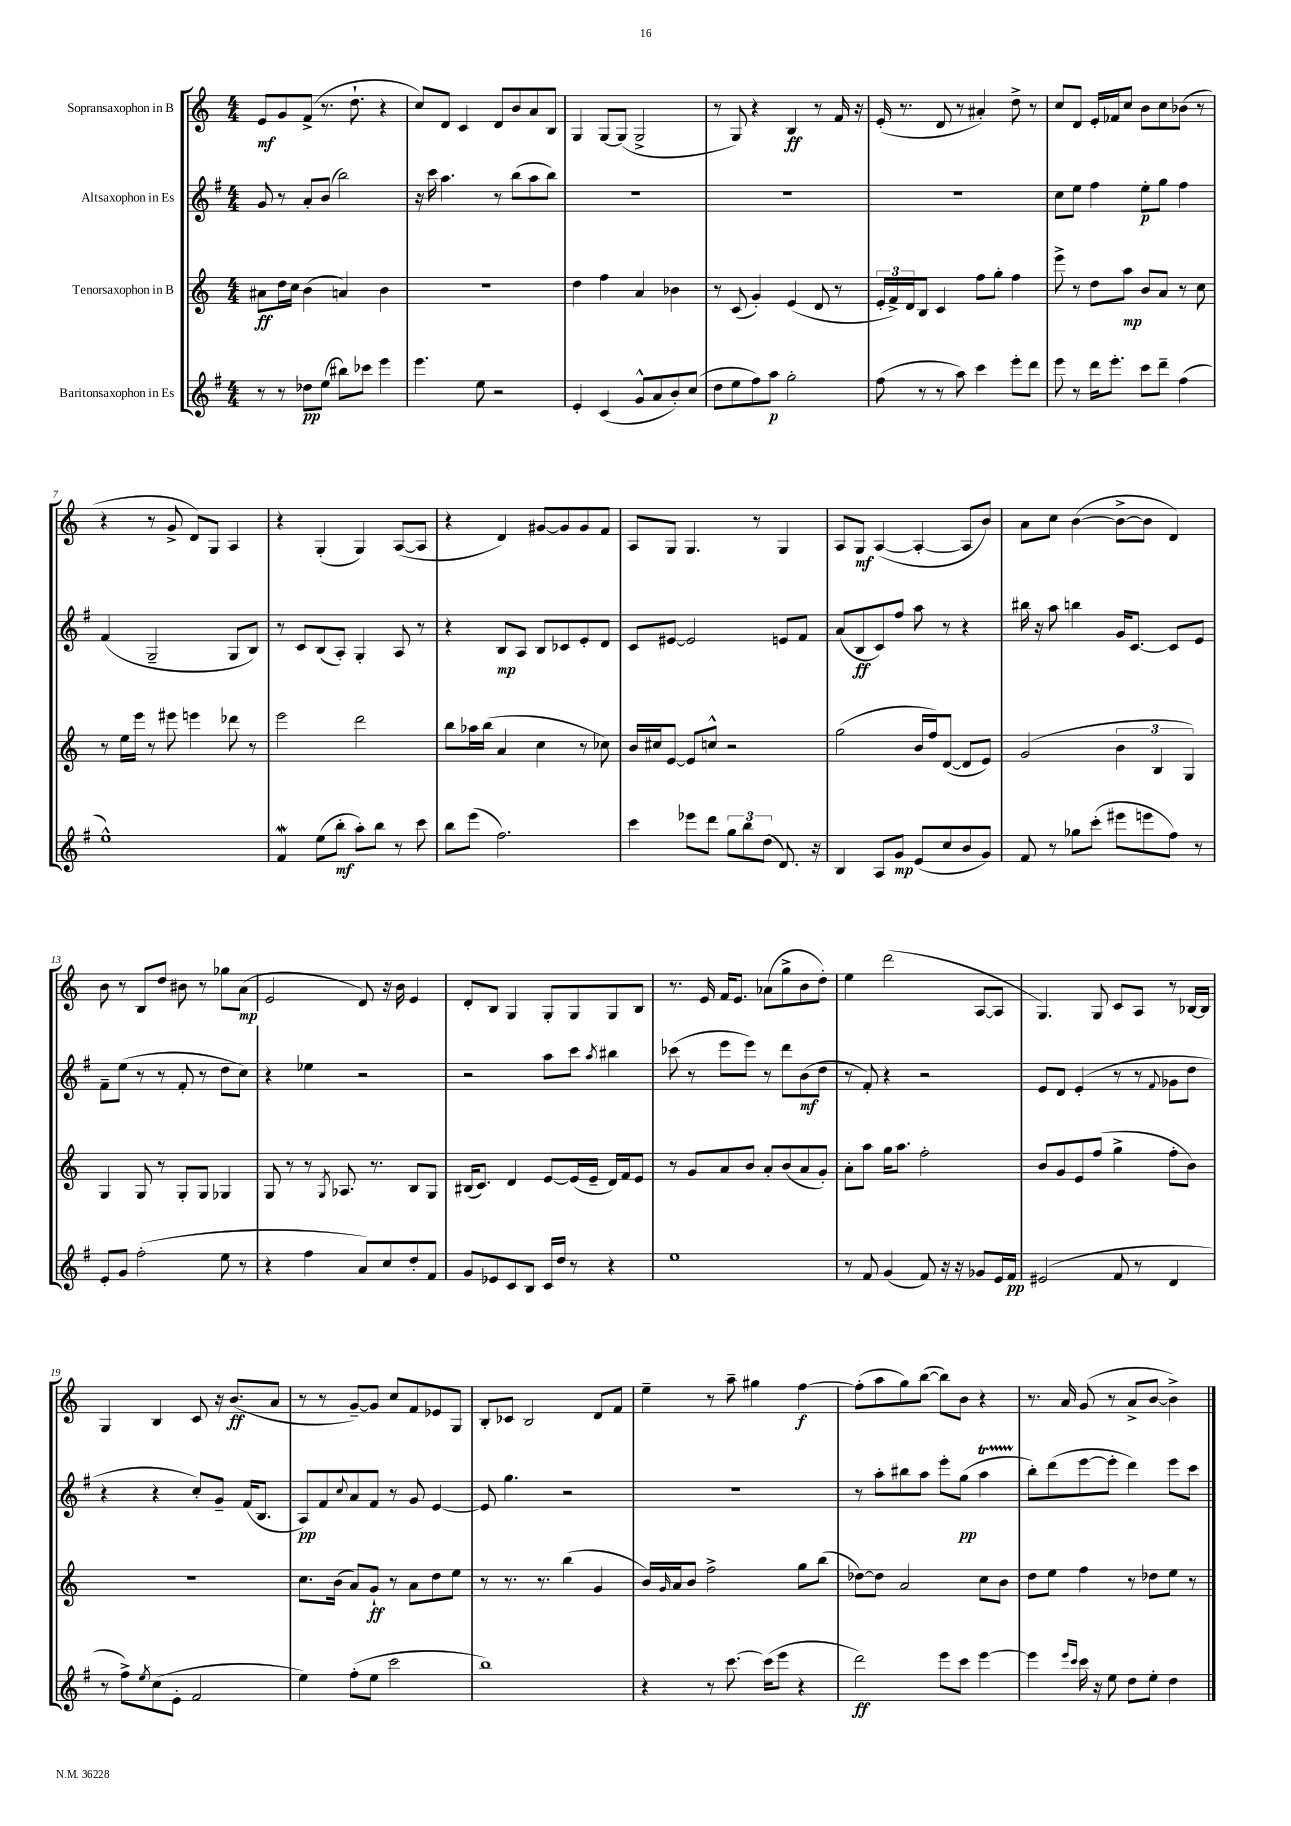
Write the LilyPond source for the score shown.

<<
\new StaffGroup <<
\new Staff = "s0" \with { instrumentName = "Sopransaxophon in B" } {
    \clef treble \key c \major \numericTimeSignature \time 4/4
    e'8\mf g'8 f'8->( r8. d''8.-! r4 |
    c''8) d'8 c'4 d'8 b'8 a'8 b8 |
    g4 g8~ g8( g2-> |
    r8 g8) r4 b4\ff r8 f'16 r16 |
    e'16-.( r8. d'8 r8 ais'4-.) d''8-> r8 |
    c''8 d'8 e'16-. fes'16 c''8 b'8 c''8 bes'8( r8 |
    r4 r8 g'8-> d'8) g8 a4 |
    r4 g4-.( g4) a8~( a8 |
    r4 d'4) gis'8~ gis'8 gis'8 f'8 |
    a8 g8 g4. r8 g4 |
    a8 g8\mf a4~( a4~-. a8 b'8) |
    a'8 c''8 b'4~( b'8~-> b'8 d'4) |
    b'8 r8 b8 d''8 bis'8 r8 ges''8 a'8\mp( |
    e'2 d'8) r16 b'16 e'4 |
    d'8-. b8 g4 g8-. g8 g8 b8 |
    r8. e'16 f'16 e'8. aes'8( g''8-> b'8 d''8-.) |
    e''4 d'''2( a8~ a8 |
    g4.) g8 c'8 a8 r8 bes16~ bes16 |
    g4 b4 c'8 r16 b'8.\ff( a'8 |
    r8 r8 g'8~--) g'8 c''8 f'8 ees'8 g8 |
    b8-. ces'8 b2 d'8 f'8 |
    e''4-- r8 a''8-- gis''4 f''4~\f |
    f''8-.( a''8 g''8) b''8~( b''8) b'8 r4 |
    r8. a'16 g'8( r8 a'8-> b'8~ b'4->) \bar "|." |
}
\new Staff = "s1" \with { instrumentName = "Altsaxophon in Es" } {
    \clef treble \key g \major \numericTimeSignature \time 4/4
    g'8 r8 a'8-. b'8( b''2) |
    r16 c'''16 a''4. r8 b''8( a''8 b''8) |
    R1 |
    R1 |
    R1 |
    c''8 e''8 fis''4 e''8-.\p g''8 fis''4 |
    fis'4( g2-- g8 b8) |
    r8 c'8 b8( a8-.) g4-. a8 r8 |
    r4 b8\mp a8 b8 ces'8 e'8-. d'8 |
    c'8 eis'8~ eis'2 e'8 fis'8 |
    a'8( b8\ff c'8) fis''8 a''8 r8 r4 |
    bis''16 r16 a''8 b''4 g'16 c'8.~ c'8 e'8 |
    fis'8-- e''8( r8 r8 fis'8-. r8 d''8 c''8) |
    r4 ees''4 r2 |
    r2 a''8 c'''8 \acciaccatura { a''8 } bis''4 |
    ces'''8( r8 e'''8 e'''8) r8 d'''8 b'8\mf( d''8 |
    r8 fis'8-.) r4 r2 |
    e'8 d'8 e'4-.( r8 r8 \appoggiatura { fis'8 } ges'8 d''8 |
    r4 r4 c''8-.) g'8-- fis'16( b8. |
    a8\pp) fis'8 \appoggiatura { c''8 } a'8 fis'8 r8 g'8 e'4~ |
    e'8 g''4. r2 |
    R1 |
    r8 a''8-. bis''8 a''8 e'''8-. g''8\pp( a''4\startTrillSpan |
    b''8-.\stopTrillSpan) d'''8( e'''8~ e'''8-. d'''4) e'''8 c'''8 \bar "|." |
}
\new Staff = "s2" \with { instrumentName = "Tenorsaxophon in B" } {
    \clef treble \key c \major \numericTimeSignature \time 4/4
    ais'8\ff d''16 c''16 b'4( a'4) b'4 |
    R1 |
    d''4 f''4 a'4 bes'4 |
    r8 c'8( g'4-.) e'4( d'8 r8 |
    \tuplet 3/2 { e'16-. f'16->) d'16 } b8 c'4 f''8 g''8-. f''4 |
    e'''8-> r8 d''8 a''8\mp b'8 a'8 r8 c''8 |
    r8 e''16 e'''16 r8 eis'''8 e'''4 des'''8 r8 |
    e'''2 d'''2 |
    b''8 aes''16 b''16( a'4 c''4 r8 ces''8) |
    b'16 cis''16 e'8~ e'8 c''8-^ r2 |
    g''2( b'16 f''16) d'8~( d'8 e'8) |
    g'2( \tuplet 3/2 { b'4 b4 g4) } |
    g4 g8 r8 g8-. g8 ges4 |
    g8 r8 r8 \acciaccatura { g8 } aes8. r8. b8 g8 |
    bis16( c'8.) d'4 e'8~ e'16( e'16-- d'16) f'16 e'8 |
    r8 g'8 a'8 b'8 a'8-. b'8( a'8 g'8-.) |
    a'8-. a''8 g''16 a''8. f''2-. |
    b'8 g'8 e'8 f''8( g''4-> f''8-. b'8) |
    R1 |
    c''8. b'16( a'8) g'8-!\ff r8 a'8 d''8 e''8 |
    r8 r8. r8. b''4( g'4 |
    b'16) \grace { g'16 } a'16 b'8 f''2-> g''8 b''8( |
    des''8~) des''8 a'2 c''8 b'8 |
    d''8 e''8 f''4 r8 des''8 e''8 r8 \bar "|." |
}
\new Staff = "s3" \with { instrumentName = "Baritonsaxophon in Es" } {
    \clef treble \key g \major \numericTimeSignature \time 4/4
    r8 r8 des''8\pp e''8( bis''8) ces'''8 e'''4 |
    e'''4. e''8 r2 |
    e'4-. c'4( g'8-^ a'8 b'8-.) c''8( |
    d''8 e''8 fis''8) a''8\p g''2-. |
    fis''8( r8 r8 a''8) c'''4 e'''8-. d'''8 |
    e'''8 r8 d'''16 e'''8.-. c'''8 d'''8-- fis''4( |
    e''1-^) |
    fis'4\mordent e''8( b''8-.\mf a''8-.) b''8 r8 c'''8 |
    b''8 e'''8( fis''2.) |
    c'''4 ees'''8 d'''8 \tuplet 3/2 { g''8 b''8 d''8( } d'8.) r16 |
    b4 a8 g'8\mp e'8( c''8 b'8 g'8) |
    fis'8 r8 ges''8 c'''8-.( eis'''8 e'''8 fis''8) r8 |
    e'8-. g'8 fis''2-.( e''8 r8 |
    r4 fis''4 a'8) c''8 d''8-. fis'8 |
    g'8 ees'8 c'8 b8 c'16 d''16 r8 r4 |
    e''1 |
    r8 fis'8 g'4( fis'8) r16 r16 ges'8 e'16 fis'16\pp |
    eis'2( fis'8 r8 d'4 |
    r8 fis''8->) \acciaccatura { e''8 } c''8( e'8-. fis'2 |
    e''4) fis''8-.( e''8 c'''2 |
    b''1) |
    r4 r8 c'''8.~ c'''16( e'''8 r4 |
    d'''2\ff) e'''8 c'''8 e'''4~ |
    e'''4 \grace { e'''16 c'''16 } c'''16 r16 e''8 d''8 e''8-. d''4 \bar "|." |
}
>>
>>
